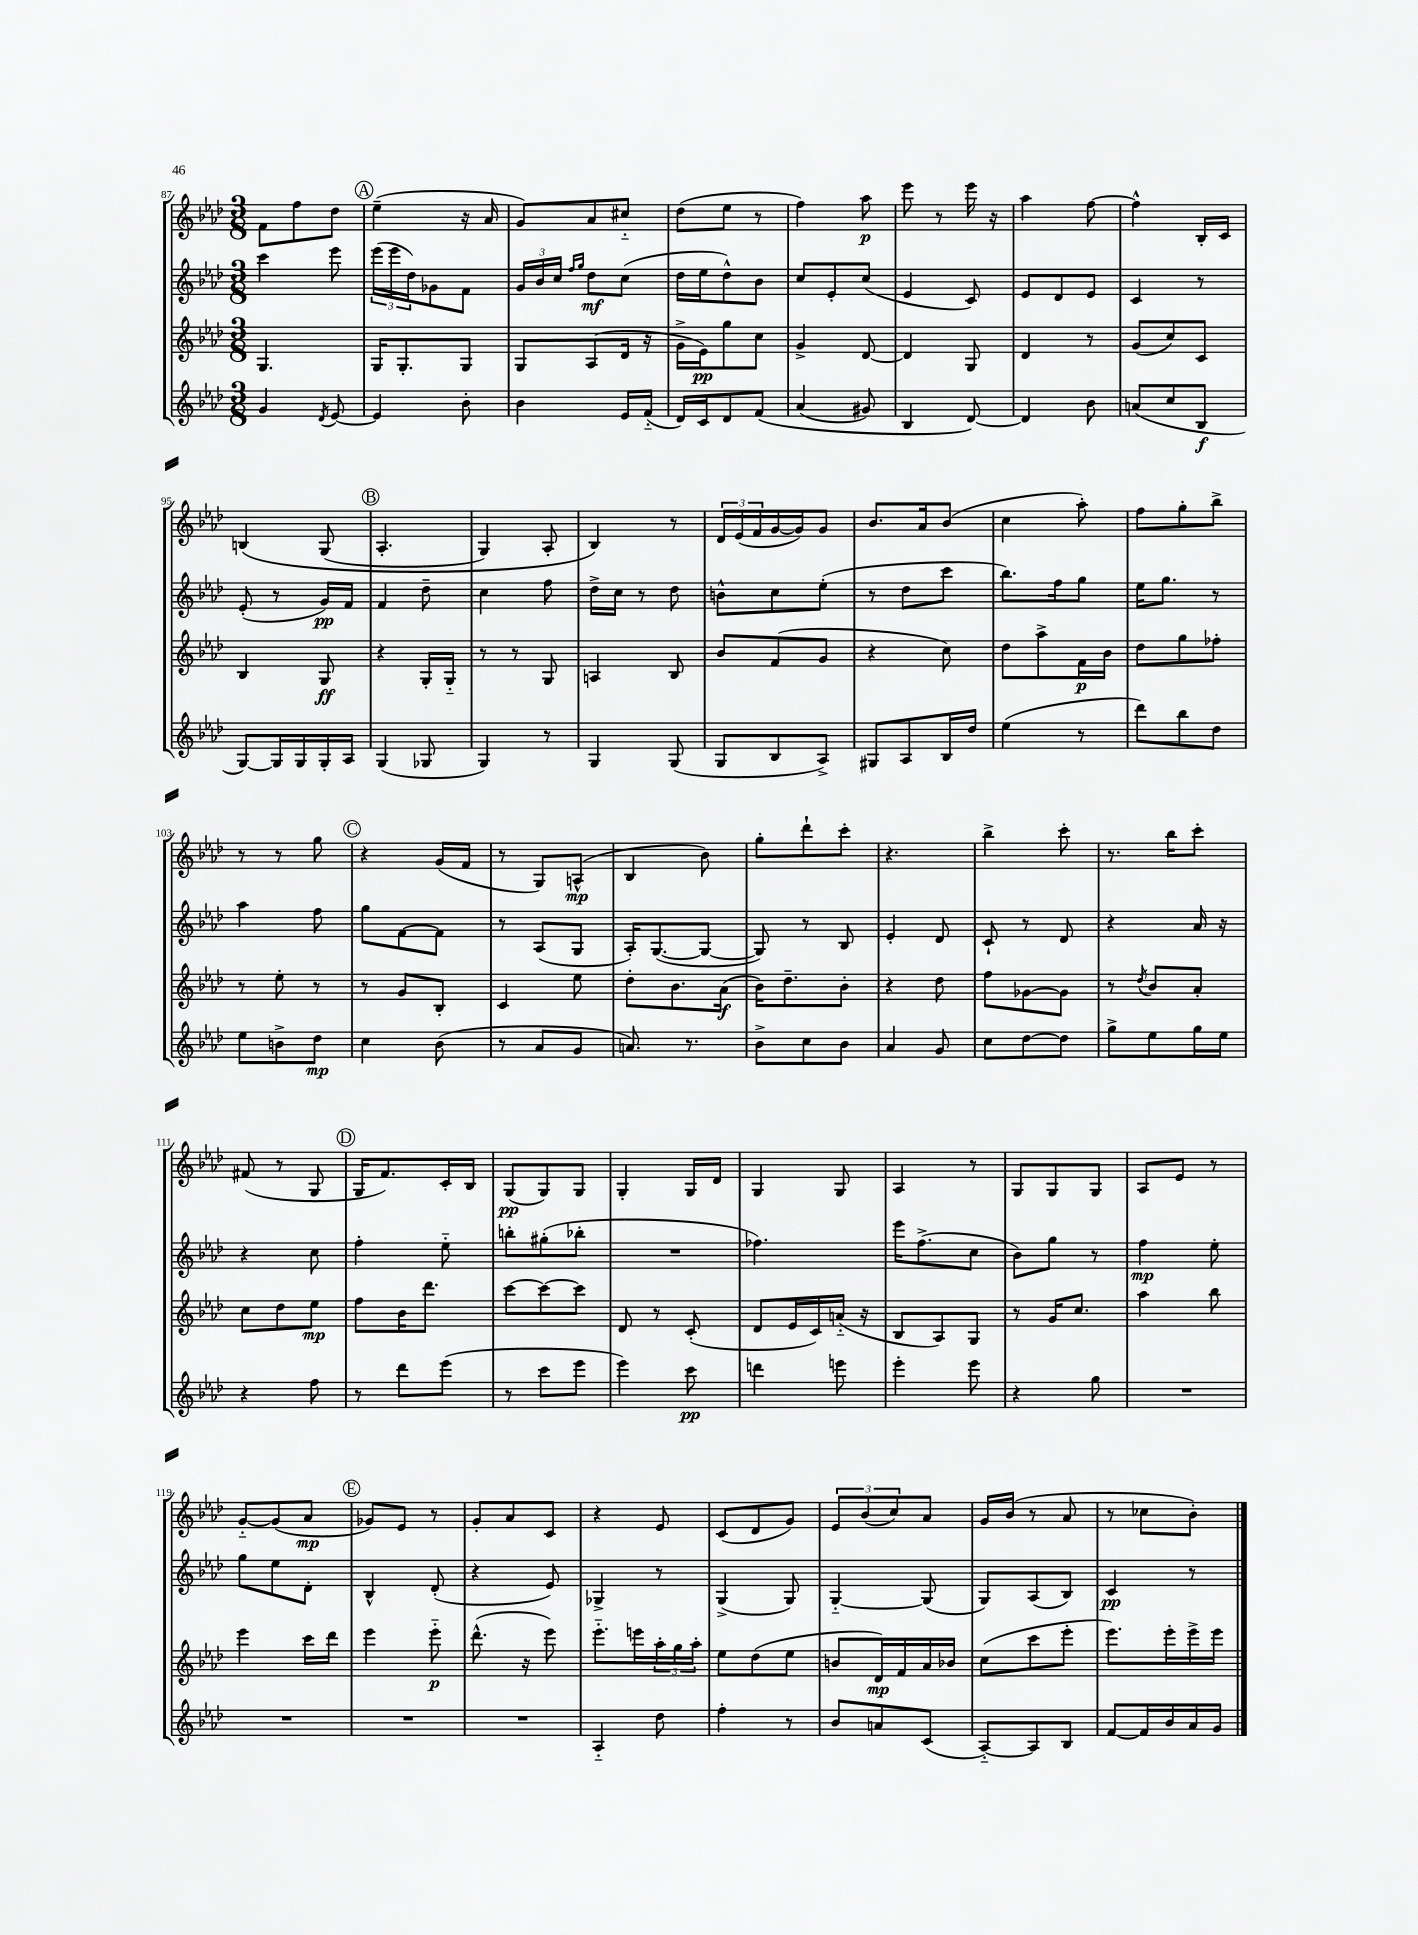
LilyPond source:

<<
\new StaffGroup <<
\new Staff = "s0" {
    \clef treble \key aes \major \numericTimeSignature \time 3/8
    f'8 f''8 des''8 |
    \mark \markup { \circle "A" } ees''4--( r16 aes'16 |
    g'8) aes'8 cis''8-_ |
    des''8( ees''8 r8 |
    f''4) aes''8\p |
    ees'''8 r8 ees'''16 r16 |
    aes''4 f''8~ |
    f''4-^ bes16-. c'16 |
    b4\( g8( |
    \mark \markup { \circle "B" } aes4.-. |
    g4) aes8-. |
    bes4\) r8 |
    \tuplet 3/2 { des'16 ees'16( f'16 } g'16~ g'16) g'8 |
    bes'8. aes'16 bes'8( |
    c''4 aes''8-.) |
    f''8 g''8-. bes''8-> |
    r8 r8 g''8 |
    \mark \markup { \circle "C" } r4 g'16( f'16 |
    r8 g8) a8-^\mp( |
    bes4 bes'8) |
    g''8-. des'''8-! c'''8-. |
    r4. |
    bes''4-> c'''8-. |
    r8. bes''16 c'''8-. |
    fis'8( r8 g8 |
    \mark \markup { \circle "D" } g16 f'8.) c'16-. bes16 |
    g8\pp( g8) g8 |
    g4-. g16 des'16 |
    g4 g8 |
    aes4 r8 |
    g8 g8 g8 |
    aes8 ees'8 r8 |
    g'8~-_ g'8( aes'8\mp |
    \mark \markup { \circle "E" } ges'8) ees'8 r8 |
    g'8-. aes'8 c'8 |
    r4 ees'8 |
    c'8( des'8 g'8) |
    \tuplet 3/2 { ees'8 bes'8( c''8) } aes'8 |
    g'16 bes'16( r8 aes'8 |
    r8 ces''8 bes'8-.) \bar "|." |
}
\new Staff = "s1" {
    \clef treble \key aes \major \numericTimeSignature \time 3/8
    c'''4 ees'''8 |
    \mark \markup { \circle "A" } \tuplet 3/2 { ees'''16( ees'''16 des''16) } ges'8 f'8 |
    \tuplet 3/2 { g'16 bes'16 c''16 } \grace { f''16 g''16 } des''8\mf c''8( |
    des''16 ees''16 des''8-^) bes'8 |
    c''8 ees'8-. c''8( |
    ees'4 c'8) |
    ees'8 des'8 ees'8 |
    c'4 r8 |
    ees'8-.( r8 g'16\pp) f'16 |
    \mark \markup { \circle "B" } f'4 des''8-- |
    c''4 f''8 |
    des''16-> c''16 r8 des''8 |
    b'8-^ c''8 ees''8-.( |
    r8 des''8 c'''8 |
    bes''8.) f''16 g''8 |
    ees''16 g''8. r8 |
    aes''4 f''8 |
    \mark \markup { \circle "C" } g''8 f'8~ f'8 |
    r8 aes8( g8 |
    aes16-.) g8.~( g8~ |
    g8) r8 bes8 |
    ees'4-. des'8 |
    c'8-! r8 des'8 |
    r4 aes'16 r16 |
    r4 c''8 |
    \mark \markup { \circle "D" } f''4-. ees''8-_ |
    b''8-. gis''8-.( bes''8-. |
    R4. |
    fes''4.) |
    ees'''16 f''8.->( c''8 |
    bes'8) g''8 r8 |
    f''4\mp ees''8-. |
    g''8 ees''8 des'8-. |
    \mark \markup { \circle "E" } bes4-^ des'8-.( |
    r4 ees'8) |
    ges4-> r8 |
    g4->( g8) |
    g4~-_ g8( |
    g8) aes8( bes8) |
    c'4\pp r8 \bar "|." |
}
\new Staff = "s2" {
    \clef treble \key aes \major \numericTimeSignature \time 3/8
    g4. |
    \mark \markup { \circle "A" } g16 g8.-. g8 |
    g8 aes8( des'16 r16 |
    g'16-> ees'16\pp) g''8 c''8 |
    g'4-> des'8~ |
    des'4 g8 |
    des'4 r8 |
    g'8( c''8) c'8 |
    bes4 g8\ff |
    \mark \markup { \circle "B" } r4 g16-. g16-_ |
    r8 r8 g8 |
    a4 bes8 |
    bes'8 f'8( g'8 |
    r4 c''8) |
    des''8 aes''8-> f'16\p bes'16 |
    des''8 g''8 fes''8-. |
    r8 ees''8-. r8 |
    \mark \markup { \circle "C" } r8 g'8 bes8-. |
    c'4 ees''8 |
    des''8-. bes'8. aes'16\f( |
    bes'16) des''8.-- bes'8-. |
    r4 des''8 |
    f''8 ges'8~ ges'8 |
    r8 \acciaccatura { des''8 } bes'8 aes'8-. |
    c''8 des''8 ees''8\mp |
    \mark \markup { \circle "D" } f''8 bes'16 des'''8. |
    c'''8~ c'''8~ c'''8 |
    des'8 r8 c'8-.( |
    des'8 ees'16 c'16) a'16-_( r16 |
    bes8 aes8) g8 |
    r8 g'16 c''8. |
    aes''4 bes''8 |
    ees'''4 c'''16 des'''16 |
    \mark \markup { \circle "E" } ees'''4 ees'''8-_\p |
    des'''8.-^( r16 ees'''8) |
    ees'''8.-_ e'''16 \tuplet 3/2 { aes''16-. g''16 aes''16-. } |
    ees''8 des''8( ees''8 |
    b'8 des'16\mp) f'16 aes'16 bes'16 |
    c''8( c'''8 ees'''8-. |
    ees'''8.) ees'''16-. ees'''16-> ees'''16 \bar "|." |
}
\new Staff = "s3" {
    \clef treble \key aes \major \numericTimeSignature \time 3/8
    g'4 \acciaccatura { des'8 } ees'8~ |
    \mark \markup { \circle "A" } ees'4 bes'8-. |
    bes'4 ees'16 f'16-_( |
    des'16) c'16 des'8 f'8\( |
    aes'4( gis'8) |
    bes4 des'8~\) |
    des'4 bes'8 |
    a'8( c''8 bes8\f |
    g8~) g16 g16 g16-. aes16 |
    \mark \markup { \circle "B" } g4( ges8 |
    g4) r8 |
    g4 g8( |
    g8 bes8 aes8->) |
    gis8 aes8 bes16 des''16 |
    ees''4( r8 |
    des'''8) bes''8 des''8 |
    ees''8 b'8-> des''8\mp |
    \mark \markup { \circle "C" } c''4 bes'8( |
    r8 aes'8 g'8 |
    a'8.) r8. |
    bes'8-> c''8 bes'8 |
    aes'4 g'8 |
    c''8 des''8~ des''8 |
    g''8-> ees''8 g''16 ees''16 |
    r4 f''8 |
    \mark \markup { \circle "D" } r8 des'''8 ees'''8( |
    r8 c'''8 ees'''8 |
    ees'''4) c'''8\pp |
    d'''4 e'''8 |
    ees'''4-. ees'''8 |
    r4 g''8 |
    R4. |
    R4. |
    \mark \markup { \circle "E" } R4. |
    R4. |
    aes4-_ des''8 |
    f''4-. r8 |
    bes'8 a'8 c'8( |
    aes8~-_) aes8 bes8 |
    f'8~ f'16 bes'16 aes'16 g'16 \bar "|." |
}
>>
>>
\layout { \context { \Score currentBarNumber = #87 } }
